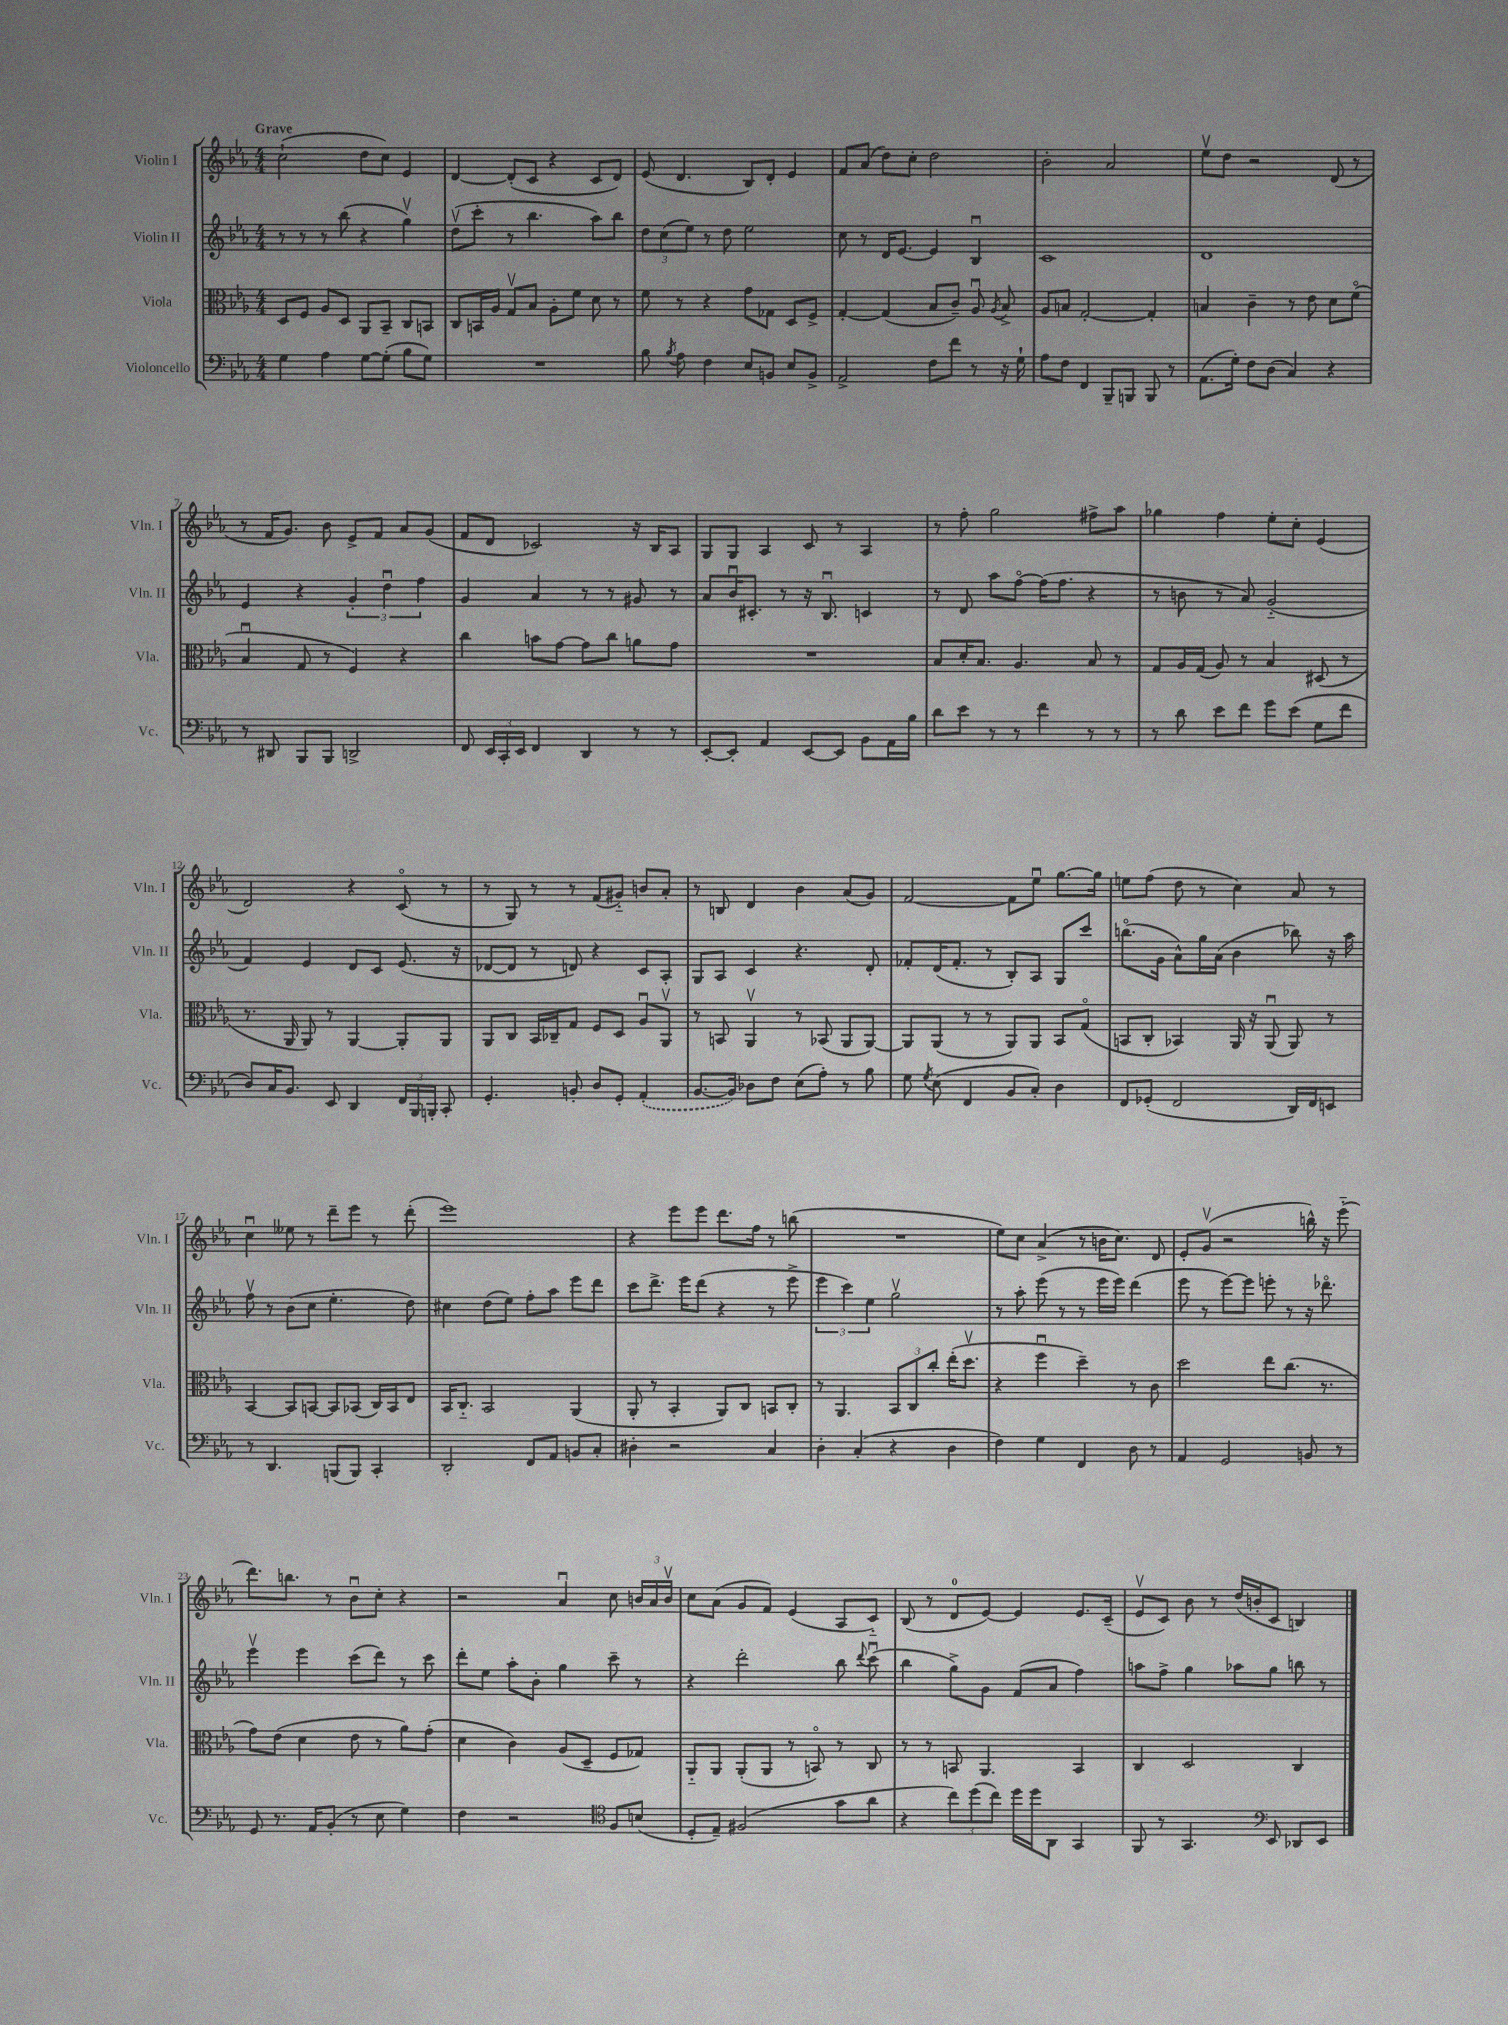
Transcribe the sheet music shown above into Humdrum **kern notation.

**kern	**kern	**kern	**kern
*staff4	*staff3	*staff2	*staff1
*clefF4	*clefC3	*clefG2	*clefG2
*k[b-e-a-]	*k[b-e-a-]	*k[b-e-a-]	*k[b-e-a-]
*M4/4	*M4/4	*M4/4	*M4/4
4G\	8D/L	8r	(2cc`\
.	8F/J	8r	.
4A-\	8A-/L	8r	.
.	8D/J	(8bb-\	.
[8G\L	8AA-/L	4r	8dd\L
(8G'\]J	8BB-~/J	.	8cc\J)
8B-\L	8C/L	4ggv\)	4e-/
8G\J)	8BB/J	.	.
=	=	=	=
1r	8C/L	(8ddv\L	[4d/
.	16BB/L	8ccc'\J	.
.	16A-/JJ	.	.
.	8Gv/L	8r	(8d'/]L
.	8B-/J	4.bb-\	8c/J
.	8A-'\L	.	4r
.	8f\J	.	.
.	8d\	8aa-\L)	8c/L
.	8r	8bb-\J	8d/J)
=	=	=	=
8B-\	8f\	12dd\L	(8e-/
.	.	(12cc\	.
8qB-/	.	.	.
8A-\	8r	.	4.d/
.	.	12ee-\J)	.
4F\	4r	8r	.
.	.	8dd\	.
8E-/L	8g\L	2ee-\	8B-/L)
8BB/J	8G-\J	.	8d'/J
8E-/L	8D/L	.	4e-/
8BB^/J	8F^/J	.	.
=	=	=	=
2AA-^/	[4G'/	8cc\	8f/L
.	.	8r	(8a-/J
.	(4G/]	16d/LK	8dd\L)
.	.	[8.e-/J	.
.	.	.	8cc'\J
8F\L	8B-/L	4e-/]	2dd\
8f\J	8c~/J)	.	.
8r	8A-u/	4B-u/	.
.	8qA-/	.	.
16r	8B-^/	.	.
16G`\	.	.	.
=	=	=	=
8A-\L	8A-/L	1c	2b-'\
8F\J	8B/J	.	.
4FF/	[2G'/	.	.
8BBB-~/L	.	.	2a-/
8BBB/J	.	.	.
8BBB/	4G'/]	.	.
8r	.	.	.
=	=	=	=
(8.AA-\L	4B/	1d	8ee-v\L
.	.	.	8dd\J
16G'\Jk)	.	.	.
8F\L	4c~\	.	2r
(8D\J	.	.	.
4C/)	8r	.	.
.	8e-\	.	.
4r	8d\L	.	(8d/
.	(8fo\J	.	8r
=	=	=	=
8r	4B-u/	4e-/	8r
8DD#/	.	.	16f/LK
.	.	.	8.g/J)
8BBB-/L	8G/	4r	.
8BBB-/J	8r	.	8b-\
2DD^/	4F/)	6g'/	8e-^/L
.	.	.	8f/J
.	.	6ddu\	.
.	4r	.	8a-/L
.	.	6ff\	.
.	.	.	(8g/J
=	=	=	=
8FF/	4cc\	4g/	8f/L
24EE-/LL	.	.	8d/J
24CC'/	.	.	.
24EE-/JJ	.	.	.
4FF/	8b\L	4a-/	2c-/)
.	[8g\J	.	.
4DD/	8g\]L	8r	.
.	8cc\J	8r	.
8r	8a\L	8g#/	16r
.	.	.	16B-/LK
8r	8g\J	8r	8A-/J
=	=	=	=
[8EE-'/L	1r	8a-/L	8G/L
8EE-'/]J	.	16b-u/K	8G/J
.	.	8.c#'/J	.
4AA-/	.	.	4A-/
.	.	8r	.
[8EE-/L	.	16r	8c/
.	.	8.B-u/	.
8EE-/]J	.	.	8r
8BB-\L	.	4c/	4A-/
16AA-\L	.	.	.
16B-\JJ	.	.	.
=	=	=	=
8d\L	8B-/L	8r	8r
8e-\J	16d'/K	8d/	8ff'\
.	8.B-/J	.	.
8r	.	8aa-\L	2gg\
8r	4.A-/	[8ffo\J	.
4f\	.	(16ff\]LK	.
.	.	8.ff\J	.
8r	8B-/	4r	8ff#^\L
8r	8r	.	8aa-\J
=	=	=	=
8r	8G/L	8r	4gg-\
8d\	16A-/L	8b\	.
.	(16G/JJ	.	.
8e-\L	8A-/)	8r	4ff\
8f\J	8r	8a-/)	.
8g\L	4B-/	(2g'~/	8ee-'\L
(8e-\J	.	.	8cc'\J
8G\L	(8D#/	.	(4e-/
8f\J	8r	.	.
=	=	=	=
8D/L)	8.r	4f/)	2d/)
16C/K	.	.	.
8.BB-/J	16AA-/	.	.
.	8AA-/)	4e-/	.
8EE-/	8r	.	.
4DD/	[4AA-/	8d/L	4r
.	.	8c/J	.
24FF/LL	8AA-'/]L	(8.e-/	(8co/
24BBB-/	.	.	.
24BBB'/JJ	.	.	.
8CC'/	8AA-/J	.	8r
.	.	16r	.
=	=	=	=
4.GG'/	8AA-/L	[8d-/L	8r
.	8C/J	8d-/]J	8G/)
.	16BB-/LL	8r	8r
.	16C-~/J	.	.
8BB'/	8G/J	8d/)	8r
8D/L	8F/L	4r	(8f/L
8GG'/J	8D/J	.	8g#'~/J)
(4AA-'/	8A-u/L	8c/L	8b/L
.	8AA-v/J	8A-'/J	8a-'/J
=	=	=	=
[8.BB-/L	8r	8G/L	8r
.	8BB/	8A-/J	8B/
16BB-/]Jk)	.	.	.
8D-\L	4AA-v/	4c/	4d/
8F\J	.	.	.
(8E-\L	8r	4.r	4b-\
8A-'\J)	(8BB-/	.	.
8r	8AA-/L	.	(8a-/L
8B-\	[8AA-/J)	8d'/	8g/J)
=	=	=	=
8G\	8AA-/]L	8f-'/L	[2f/
8qG/	.	.	.
(8E-\	(8AA-/J	(16d/K	.
.	.	8.f-'/J	.
4FF/	8r	.	.
.	8r	8r	.
8BB-/L	8AA-/L)	8B-'/L)	8f\]L
8C'/J)	8AA-/J	8A-/J	8ee-u\J
4D\	8BB-/L	8G/L	[8.gg\L
.	(8Go/J	8ccc/J	.
.	.	.	16gg\]Jk
=	=	=	=
8FF/L	8BB/L	(8.bbo\L	8ee\L
(8GG-'/J	8C'/J	.	(8ff\J
.	.	16g\Jk	.
2FF/	4BB-/)	8a-^^\L)	8dd\
.	.	16gg\L	8r
.	.	(16a-\JJ	.
.	16AA-/	4b-\	4cc\)
.	16r	.	.
.	(8AA-u/	.	.
16DD/LL)	8AA-/)	8bb-\)	8a-/
16FF/J	.	.	.
8EE/J	8r	16r	8r
.	.	16aa-\	.
=	=	=	=
8r	[4BB-/	8ffv\	4ccu\
4.DD/	.	8r	.
.	8BB-/]L	(8b-\L	8ee--\
.	[8BB/J	8cc\J	8r
(8BBB/L	8BB/]L	4.ee-'\	8ddd~\L
8BBB/J)	(8BB-/J	.	8eee-\J
4CC'/	16C/LL)	.	8r
.	16BB-/J	.	.
.	8E-/J	8dd\)	(8ddd'\
=	=	=	=
2DD'/	16BB-/LK	4cc#\	1eee-)
.	8.C'~/J	.	.
.	2BB-/	(8dd\L	.
.	.	8ee-\J)	.
8FF/L	.	8ff'\L	.
8AA-/J	.	8aa-\J	.
8BB/L	(4AA-/	8eee-\L	.
8C'/J	.	8ddd\J	.
=	=	=	=
4D#'\	8AA-'/	8ccc\L	4r
.	8r	8.ddd^\J	.
2r	4BB-'/	.	8eee-\L
.	.	16eee-\LK	.
.	.	(8ddd\J	8eee-\J
.	8AA-/L)	4r	8.ddd\L
.	8C/J	.	.
.	.	.	16ff\Jk
4C/	8BB/L	8r	8r
.	8C'/J	8eee-^\	(8bb\
=	=	=	=
4D'\	8r	6eee-\	1r
.	4.AA-/	.	.
.	.	6ccc\)	.
(4C'/	.	.	.
.	.	6ee-\	.
4r	12BB-/L	2ggv\	.
.	12C/	.	.
.	12cc'/J	.	.
4D\	(16ee-'\LK	.	.
.	8.ddv\J	.	.
=	=	=	=
4F\)	4r	8r	8ee-\L)
.	.	8aa-'\	8cc\J
4G\	4ffu\	(8eee-\	(4a-^/
.	.	8r	.
4FF/	4dd~\)	8r	8r
.	.	16eee-\LL	16b\LK
.	.	16eee-\JJ)	8.cc\J)
8D\	8r	(4ddd\	.
8r	8c\	.	8d/
=	=	=	=
4AA-/	2dd\	8eee-\	8e-'/L
.	.	8r	(8gv/J
2GG/	.	[8eee-\L)	2r
.	.	8eee-\]J	.
.	8ee-\L	8eee'\	.
.	(8.cc\J	8r	.
8BB/	.	16r	16bb^^\)
.	8.r	8.ddd-o\	16r
8r	.	.	(8eee-'~\
=	=	=	=
8GG/	8g\L)	4eee-v\	8.ddd\L)
8.r	(8e-\J	.	.
.	.	.	8.bb\J
.	4d\	4eee-\	.
16AA-/LK	.	.	.
(8BB-'/J	.	.	8r
8r	8e-\	(8ccc\L	8b-u\L
8E-\	8r	8ddd\J)	8cc'\J
4G\)	8a-\L)	8r	4r
.	(8g'\J	8ccc\	.
=	=	=	=
4F\	4d\	8ddd'\L	2r
.	.	8ee-\J	.
2r	4c\)	8aa-'\L	.
.	.	8b-'\J	.
.	(8A-/L	4gg\	4a-u/
.	8D~/J	.	.
*clefC4	*	*	*
8F/L	8F/L	8ccc~\	8cc\
(8B/J	8G-/J)	8r	24b/LL
.	.	.	24a-/
.	.	.	24bv/JJ
=	=	=	=
8D'/L	8AA-'~/L	4r	8cc\L
8E-~/J)	8AA-/J	.	(8a-\J
(2F#/	(8AA-'/L	2ddd'\	8g/L
.	8AA-/J	.	8f/J)
.	8r	.	(4e-/
.	8BBo/)	.	.
8g\L	8r	8bb-\	8A-/L
.	.	8qqddd/	.
8a-\J	8C/	(8cccu\	8c'~/J)
=	=	=	=
4r	8r	4bb-\	(8B-/
.	8r	.	8r
12cc\L)	8BB/	8gg^\L)	8d/L
(12dd\	.	.	.
.	4.AA-/	8g\J	[8e-/J)
12cc\J)	.	.	.
16dd\LL	.	(8f/L	4e-/]
16dd\J	.	.	.
8AA-\J	.	8a-/J	.
4GG/	4BB/	4ff\)	8.e-/L
.	.	.	(16c~/Jk
=	=	=	=
8FF/	4C/	8aa\L	8e-v/L
8r	.	8ff^\J	8c/J)
4.GG/	2D/	4gg\	8b-\
.	.	.	8r
.	.	8aa-\L	(16dd/LL
.	.	.	16b'/J
*clefF4	*	*	*
8EE-/	.	8gg\J	8c/J
8DD-/L	4C/	8bb\	4B/)
8EE-/J	.	8r	.
==	==	==	==
*-	*-	*-	*-
